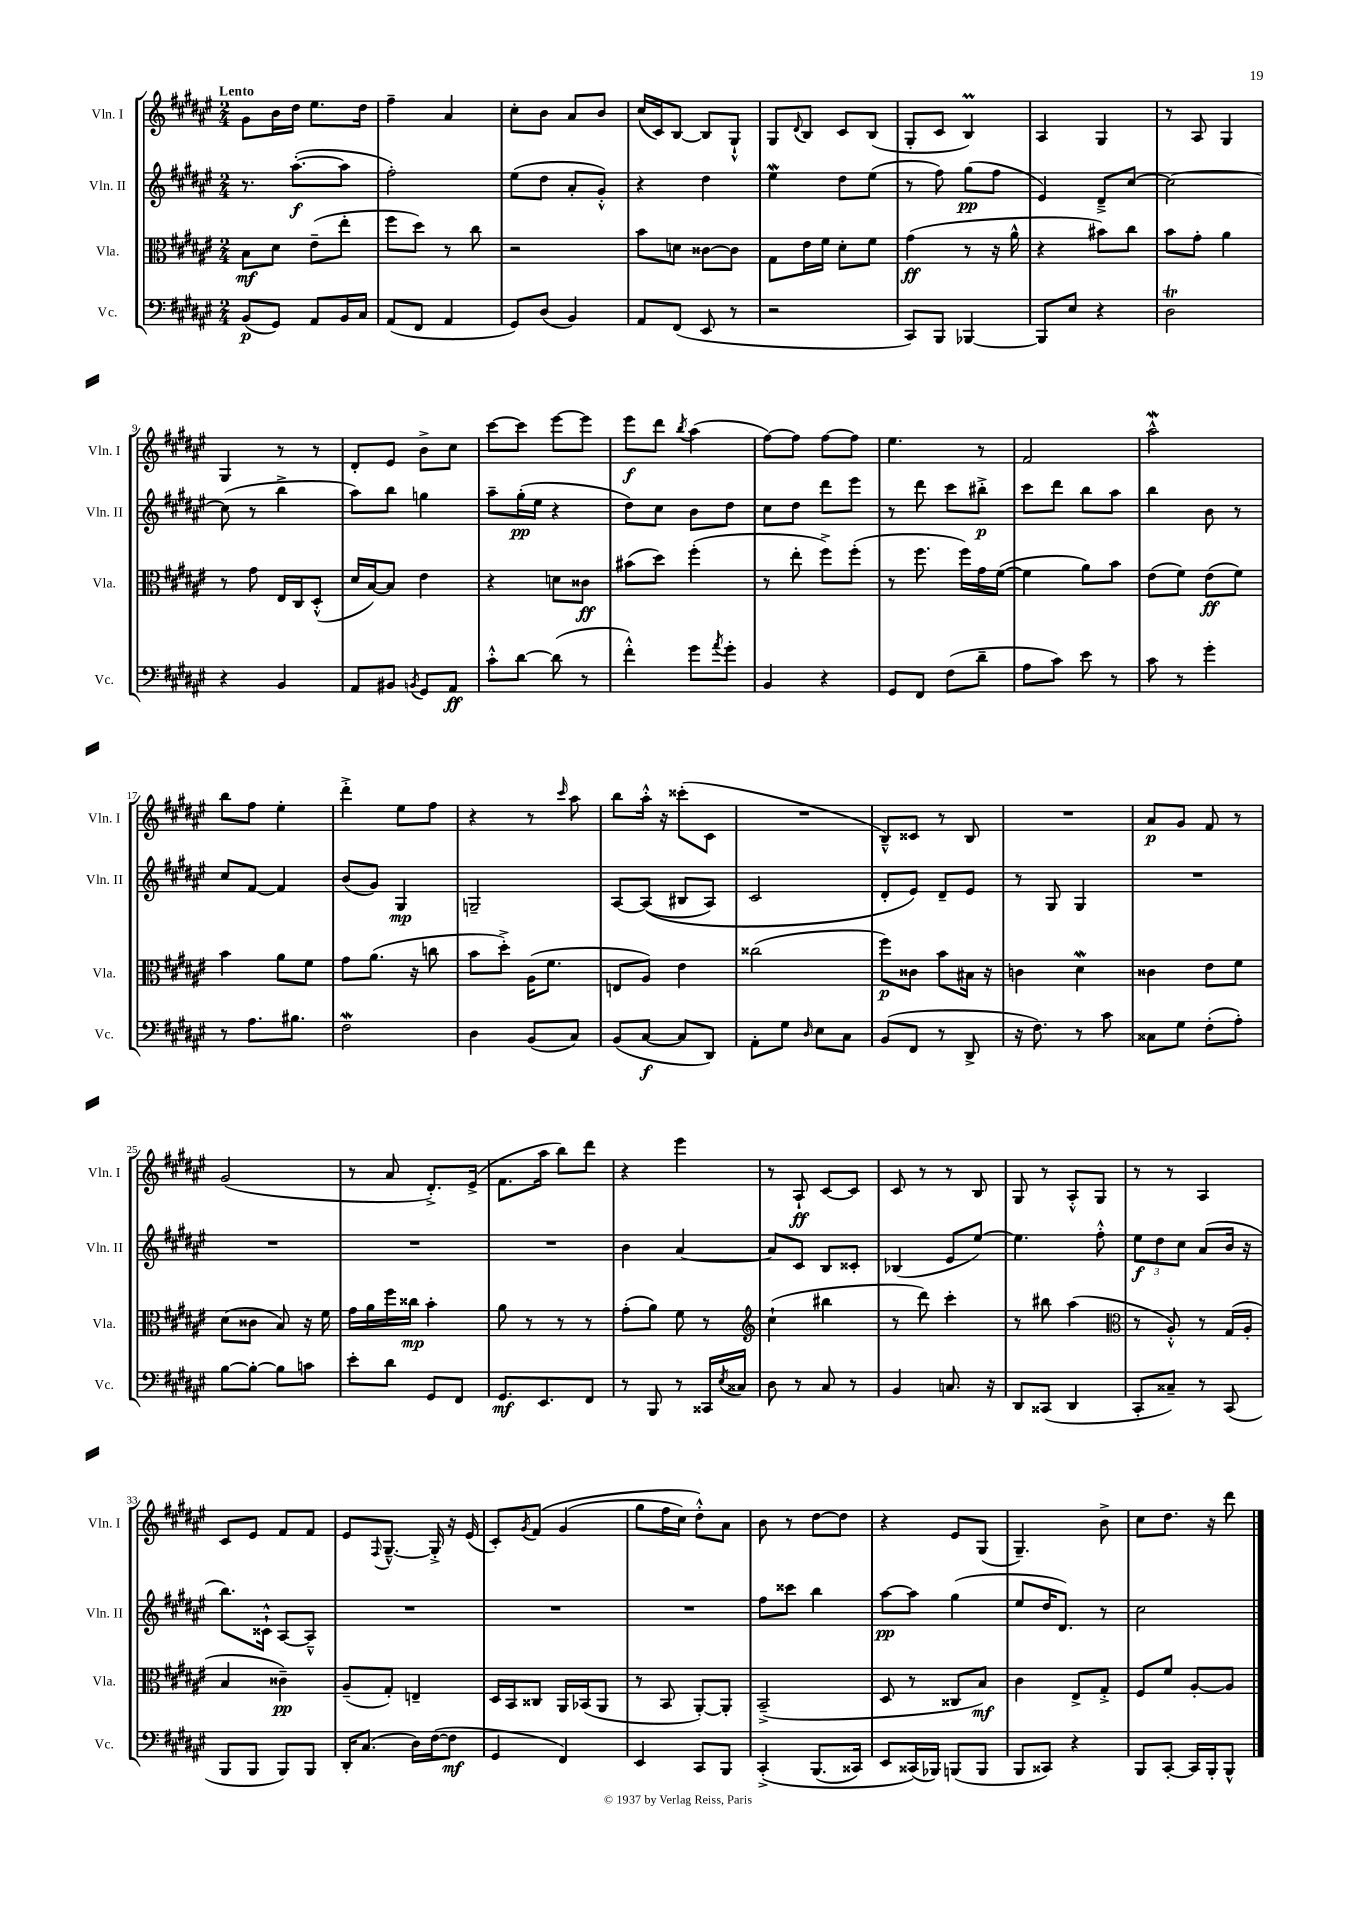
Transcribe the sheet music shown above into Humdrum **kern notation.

**kern	**dynam	**kern	**dynam	**kern	**dynam	**kern	**dynam
*part4	*part4	*part3	*part3	*part2	*part2	*part1	*part1
*staff4	*staff4	*staff3	*staff3	*staff2	*staff2	*staff1	*staff1
*I"Vc.	*	*I"Vla.	*	*I"Vln. II	*	*I"Vln. I	*
*I'Vc.	*	*I'Vla.	*	*I'Vln. II	*	*I'Vln. I	*
*clefF4	*	*clefC3	*	*clefG2	*	*clefG2	*
*k[f#c#g#d#a#e#]	*	*k[f#c#g#d#a#e#]	*	*k[f#c#g#d#a#e#]	*	*k[f#c#g#d#a#e#]	*
*M2/4	*	*M2/4	*	*M2/4	*	*M2/4	*
=1	=1	=1	=1	=1	=1	=1	=1
!	!	!	!	!	!	!LO:TX:a:B:t=Lento	!
(8BB/L	p	8B\L	mf	8.r	.	8g#\L	.
8GG#/J)	.	8d#\J	.	.	.	16b\L	.
.	.	.	.	([8.aa#'\L	f	16dd#\JJ	.
8AA#/L	.	(8e#~\L	.	.	.	8.ee#\L	.
16BB/L	.	8ee#'\J	.	8aa#\J]	.	.	.
16C#/JJ	.	.	.	.	.	16dd#\Jk	.
=2	=2	=2	=2	=2	=2	=2	=2
(8AA#/L	.	8ff#\L	.	2ff#'\)	.	4ff#~\	.
8FF#/J	.	8dd#\J)	.	.	.	.	.
4AA#/	.	8r	.	.	.	4a#/	.
.	.	8cc#\	.	.	.	.	.
=3	=3	=3	=3	=3	=3	=3	=3
8GG#/L)	.	2r	.	(8ee#\L	.	8cc#'\L	.
(8D#/J	.	.	.	8dd#\J	.	8b\J	.
4BB/)	.	.	.	8a#'/L	.	8a#/L	.
.	.	.	.	8g#'^^/J)	.	8b/J	.
=4	=4	=4	=4	=4	=4	=4	=4
8AA#/L	.	8b\L	.	4r	.	(16cc#/LL	.
.	.	.	.	.	.	16c#/J)	.
(8FF#/J	.	8dn\J	.	.	.	[8B/J	.
8EE#/	.	[8c##X\L	.	4dd#\	.	8B/L]	.
8r	.	8c##\J]	.	.	.	8G#`^^/J	.
=5	=5	=5	=5	=5	=5	=5	=5
2r	.	8G#\L	.	4ee#W\	.	8G#/L	.
.	.	.	.	.	.	8qqd#/	.
.	.	16e#\L	.	.	.	8B/J	.
.	.	16f#\JJ	.	.	.	.	.
.	.	8d#'\L	.	8dd#\L	.	8c#/L	.
.	.	8f#\J	.	(8ee#\J	.	(8B/J	.
=6	=6	=6	=6	=6	=6	=6	=6
8CC#/L)	.	(4g#\	ff	8r	.	8G#'/L	.
8BBB/J	.	.	.	8ff#\)	.	8c#/J	.
[4BBB-X/	.	8r	.	(8gg#\L	pp	4BM/)	.
.	.	16r	.	8ff#\J	.	.	.
.	.	16a#^^\	.	.	.	.	.
=7	=7	=7	=7	=7	=7	=7	=7
8BBB-/L]	.	4r	.	4e#/)	.	4A#/	.
8E#/J	.	.	.	.	.	.	.
4r	.	8b#X\L)	.	8d#~^/L	.	4G#/	.
.	.	8cc#\J	.	[8cc#/J	.	.	.
=8	=8	=8	=8	=8	=8	=8	=8
2D#T\	.	8b\L	.	2cc#\_	.	8r	.
.	.	8g#'\J	.	.	.	8A#/	.
.	.	4a#\	.	.	.	4G#/	.
!!LO:LB:g=z
=9	=9	=9	=9	=9	=9	=9	=9
4r	.	8r	.	(8cc#\]	.	4G#/	.
.	.	8g#\	.	8r	.	.	.
4BB/	.	16E#/LL	.	4bb^\	.	8r	.
.	.	16C#/J	.	.	.	.	.
.	.	(8D#'^^/J	.	.	.	8r	.
=10	=10	=10	=10	=10	=10	=10	=10
8AA#/L	.	16d#/LL	.	8aa#\L)	.	8d#'/L	.
.	.	[16B/J)	.	.	.	.	.
8BB#X/J	.	8B/J]	.	8bb\J	.	8e#/J	.
8qBBn/	.	.	.	.	.	.	.
8GG#/L	.	4e#\	.	4ggn\	.	8b^\L	.
8AA#/J	ff	.	.	.	.	8cc#\J	.
=11	=11	=11	=11	=11	=11	=11	=11
8c#'^^\L	.	4r	.	8aa#~\L	.	[8ccc#\L	.
[8d#\J	.	.	.	(16gg#'\L	pp	8ccc#\J]	.
.	.	.	.	16ee#\JJ	.	.	.
(8d#\]	.	8dn\L	.	4r	.	[8eee#\L	.
8r	.	8c##X\J	ff	.	.	8eee#\J]	.
=12	=12	=12	=12	=12	=12	=12	=12
4f#'^^\)	.	(8b#X\L	.	8dd#\L)	.	8eee#\L	f
.	.	8dd#\J)	.	8cc#\J	.	8ddd#\J	.
.	.	.	.	.	.	8qbb/	.
8g#\L	.	(4ff#'\	.	8b\L	.	(4aa#\	.
8qa#/	.	.	.	.	.	.	.
8g#'\J	.	.	.	8dd#\J	.	.	.
=13	=13	=13	=13	=13	=13	=13	=13
4BB/	.	8r	.	8cc#\L	.	[8ff#\L)	.
.	.	8ee#'\	.	8dd#\J	.	8ff#\J]	.
4r	.	8ff#^\L)	.	8ddd#\L	.	[8ff#\L	.
.	.	(8ff#'\J	.	8eee#\J	.	8ff#\J]	.
=14	=14	=14	=14	=14	=14	=14	=14
8GG#/L	.	8r	.	8r	.	4.ee#\	.
8FF#/J	.	8.ff#\	.	8ddd#\	.	.	.
(8F#\L	.	.	.	8ccc#\L	.	.	.
.	.	16ff#\LL)	.	.	.	.	.
8d#~\J	.	16g#\	.	8bb#X'^\J	p	8r	.
.	.	([16f#\JJ	.	.	.	.	.
=15	=15	=15	=15	=15	=15	=15	=15
8A#\L	.	4f#\]	.	8ccc#\L	.	2f#/	.
8c#\J)	.	.	.	8ddd#\J	.	.	.
8e#\	.	8a#\L)	.	8bb\L	.	.	.
8r	.	8b\J	.	8aa#\J	.	.	.
=16	=16	=16	=16	=16	=16	=16	=16
8c#\	.	(8e#\L	.	4bb\	.	2aa#W^^\	.
8r	.	8f#\J)	.	.	.	.	.
4g#'\	.	(8e#\L	ff	8b\	.	.	.
.	.	8f#\J)	.	8r	.	.	.
!!LO:LB:g=z
=17	=17	=17	=17	=17	=17	=17	=17
8r	.	4b\	.	8cc#/L	.	8bb\L	.
8.A#\L	.	.	.	[8f#/J	.	8ff#\J	.
.	.	8a#\L	.	4f#/]	.	4ee#'\	.
8.B#X\J	.	.	.	.	.	.	.
.	.	8f#\J	.	.	.	.	.
=18	=18	=18	=18	=18	=18	=18	=18
2F#w\	.	8g#\L	.	(8b/L	.	4ddd#'^\	.
.	.	(8.a#\J	.	8g#/J)	.	.	.
.	.	.	.	4G#/	mp	8ee#\L	.
.	.	16r	.	.	.	.	.
.	.	8ccn\	.	.	.	8ff#\J	.
=19	=19	=19	=19	=19	=19	=19	=19
4D#\	.	8b\L	.	2Gn~/	.	4r	.
.	.	8dd#'^\J)	.	.	.	.	.
(8BB/L	.	(16A#\KL	.	.	.	8r	.
.	.	8.f#\J	.	.	.	.	.
.	.	.	.	.	.	16qqccc#/	.
8C#/J)	.	.	.	.	.	8aa#\	.
=20	=20	=20	=20	=20	=20	=20	=20
(8BB/L	.	8En/L	.	[8A#/L	.	8bb\L	.
[8C#/J	f	8A#/J)	.	((8A#/J]	.	16aa#'^^\Jk	.
.	.	.	.	.	.	16r	.
8C#/L]	.	4e#\	.	8B#X/L	.	(8ccc##X'\L	.
8DD#/J)	.	.	.	8A#/J)	.	8c#\J	.
=21	=21	=21	=21	=21	=21	=21	=21
8AA#'\L	.	(2cc##X\	.	2c#/	.	2r	.
8G#\J	.	.	.	.	.	.	.
16qqD#/	.	.	.	.	.	.	.
8E#\L	.	.	.	.	.	.	.
8C#\J	.	.	.	.	.	.	.
=22	=22	=22	=22	=22	=22	=22	=22
(8BB/L	.	8ff#\L)	p	8d#'/L	.	8B~^^/L)	.
8FF#/J	.	8c##X\J	.	8e#/J)	.	8c##X/J	.
8r	.	8b\L	.	8d#~/L	.	8r	.
8DD#^/	.	16B#X\Jk	.	8e#/J	.	8B/	.
.	.	16r	.	.	.	.	.
=23	=23	=23	=23	=23	=23	=23	=23
16r	.	4cn\	.	8r	.	2r	.
8.F#\)	.	.	.	.	.	.	.
.	.	.	.	8G#/	.	.	.
8r	.	4d#W\	.	4G#/	.	.	.
8c#\	.	.	.	.	.	.	.
=24	=24	=24	=24	=24	=24	=24	=24
8C##X\L	.	4c##X\	.	2r	.	8a#/L	p
8G#\J	.	.	.	.	.	8g#/J	.
(8F#'\L	.	8e#\L	.	.	.	8f#/	.
8A#'\J)	.	8f#\J	.	.	.	8r	.
!!LO:LB:g=z
=25	=25	=25	=25	=25	=25	=25	=25
[8B\L	.	(8d#\L	.	2r	.	(2g#/	.
8B'\J_	.	8c##X\J	.	.	.	.	.
8B\L]	.	8B/)	.	.	.	.	.
8cn\J	.	16r	.	.	.	.	.
.	.	16f#\	.	.	.	.	.
=26	=26	=26	=26	=26	=26	=26	=26
8e#'\L	.	16g#\LL	.	2r	.	8r	.
.	.	16a#\	.	.	.	.	.
8d#\J	.	16ff#\	.	.	.	8a#/	.
.	.	16cc##X\JJ	mp	.	.	.	.
8GG#/L	.	4b'\	.	.	.	8.d#'^/L)	.
8FF#/J	.	.	.	.	.	.	.
.	.	.	.	.	.	(16e#^/Jk	.
=27	=27	=27	=27	=27	=27	=27	=27
8.GG#/L	mf	8a#\	.	2r	.	8.f#\L	.
.	.	8r	.	.	.	.	.
8.EE#/	.	.	.	.	.	16aa#\Jk	.
.	.	8r	.	.	.	8bb\L)	.
8FF#/J	.	8r	.	.	.	8ddd#\J	.
=28	=28	=28	=28	=28	=28	=28	=28
8r	.	(8g#'\L	.	4b\	.	4r	.
8BBB/	.	8a#\J)	.	.	.	.	.
8r	.	8f#\	.	[4a#/	.	4eee#\	.
16CC##X/LL	.	8r	.	.	.	.	.
8qE#/	.	.	.	.	.	.	.
16C##X/JJ	.	.	.	.	.	.	.
=29	=29	=29	=29	=29	=29	=29	=29
*	*	*clefG2	*	*	*	*	*
8D#\	.	(4cc#`\	.	8a#/L]	.	8r	.
8r	.	.	.	8c#/J	.	8A#`/	ff
8C#/	.	4bb#X\	.	8B/L	.	[8c#/L	.
8r	.	.	.	8c##X'/J	.	8c#/J]	.
=30	=30	=30	=30	=30	=30	=30	=30
4BB/	.	8r	.	(4B-X/	.	8c#/	.
.	.	8ddd#\)	.	.	.	8r	.
8.Cn/	.	4ccc#'\	.	8e#/L	.	8r	.
.	.	.	.	[8ee#/J)	.	8B/	.
16r	.	.	.	.	.	.	.
=31	=31	=31	=31	=31	=31	=31	=31
8DD#/L	.	8r	.	4.ee#\]	.	8G#/	.
(8CC##X/J	.	8bb#X\	.	.	.	8r	.
4DD#/	.	(4aa#\	.	.	.	8A#'^^/L	.
.	.	.	.	8ff#'^^\	.	8G#/J	.
=32	=32	=32	=32	=32	=32	=32	=32
*	*	*clefC3	*	*	*	*	*
8CC#'/L	.	8r	.	12ee#\L	f	8r	.
.	.	.	.	12dd#\	.	.	.
8C##X~/J)	.	8A#'^^/)	.	.	.	8r	.
.	.	.	.	12cc#\J	.	.	.
8r	.	8r	.	(8a#/L	.	4A#/	.
(8CC#/	.	(16G#/LL	.	16b/Jk	.	.	.
.	.	16A#'/JJ	.	16r	.	.	.
!!LO:LB:g=z
=33	=33	=33	=33	=33	=33	=33	=33
8BBB/L	.	4B/	.	8.bb\L)	.	8c#/L	.
8BBB/J	.	.	.	.	.	8e#/J	.
.	.	.	.	16c##X`^^\Jk	.	.	.
8BBB/L)	.	4c##X~\)	pp	[8A#/L	.	8f#/L	.
8BBB/J	.	.	.	8A#~^^/J]	.	8f#/J	.
=34	=34	=34	=34	=34	=34	=34	=34
16DD#'/KL	.	(8A#~/L	.	2r	.	8e#/L	.
(8.C#/J	.	.	.	.	.	.	.
.	.	.	.	.	.	8qqF#/	.
.	.	8G#'/J)	.	.	.	[8.G#~^^/J	.
16D#\LL)	.	4En~/	.	.	.	.	.
([16F#\J	.	.	.	.	.	16G#'^/]	.
8F#\J]	mf	.	.	.	.	16r	.
.	.	.	.	.	.	(16e#/	.
=35	=35	=35	=35	=35	=35	=35	=35
4GG#/	.	16D#/LL	.	2r	.	8c#'/L)	.
.	.	16BB/J	.	.	.	.	.
.	.	.	.	.	.	8qg#/	.
.	.	8C##X/J	.	.	.	(8f#/J	.
4FF#/)	.	16AA#/LL	.	.	.	(4g#/	.
.	.	(16BB-X/J	.	.	.	.	.
.	.	8AA#/J	.	.	.	.	.
=36	=36	=36	=36	=36	=36	=36	=36
4EE#/	.	8r	.	2r	.	8gg#\L	.
.	.	8BB/	.	.	.	16ff#\L	.
.	.	.	.	.	.	16cc#\JJ)	.
8CC#/L	.	[8AA#'/L)	.	.	.	8dd#'^^\L)	.
8BBB/J	.	8AA#'/J]	.	.	.	8a#\J	.
=37	=37	=37	=37	=37	=37	=37	=37
(4CC#'^/	.	(2BB~^/	.	8ff#\L	.	8b\	.
.	.	.	.	8ccc##X\J	.	8r	.
(8.BBB/L	.	.	.	4bb\	.	[8dd#\L	.
.	.	.	.	.	.	8dd#\J]	.
16CC##X/Jk)	.	.	.	.	.	.	.
=38	=38	=38	=38	=38	=38	=38	=38
8EE#/L	.	8D#/	.	[8aa#\L	pp	4r	.
(16CC##X/L)	.	8r	.	8aa#\J]	.	.	.
16BBB-X/JJ)	.	.	.	.	.	.	.
(8BBBn/L	.	8C##X/L	.	(4gg#\	.	8e#/L	.
8BBB/J	.	8B/J)	mf	.	.	(8G#/J	.
=39	=39	=39	=39	=39	=39	=39	=39
8BBB/L	.	4c#\	.	8ee#/L	.	4.G#~/)	.
8CC##X/J)	.	.	.	16dd#/K	.	.	.
.	.	.	.	8.d#/J)	.	.	.
4r	.	8E#^/L	.	.	.	.	.
.	.	8G#'^/J	.	8r	.	8b^\	.
=40	=40	=40	=40	=40	=40	=40	=40
8BBB/L	.	8F#/L	.	2cc#\	.	8cc#\L	.
[8CC#'/J	.	8f#/J	.	.	.	8.dd#\J	.
16CC#/LL]	.	[8A#'/L	.	.	.	.	.
16BBB'/J	.	.	.	.	.	16r	.
8BBB^^/J	.	8A#/J]	.	.	.	8ddd#\	.
==	==	==	==	==	==	==	==
*-	*-	*-	*-	*-	*-	*-	*-
